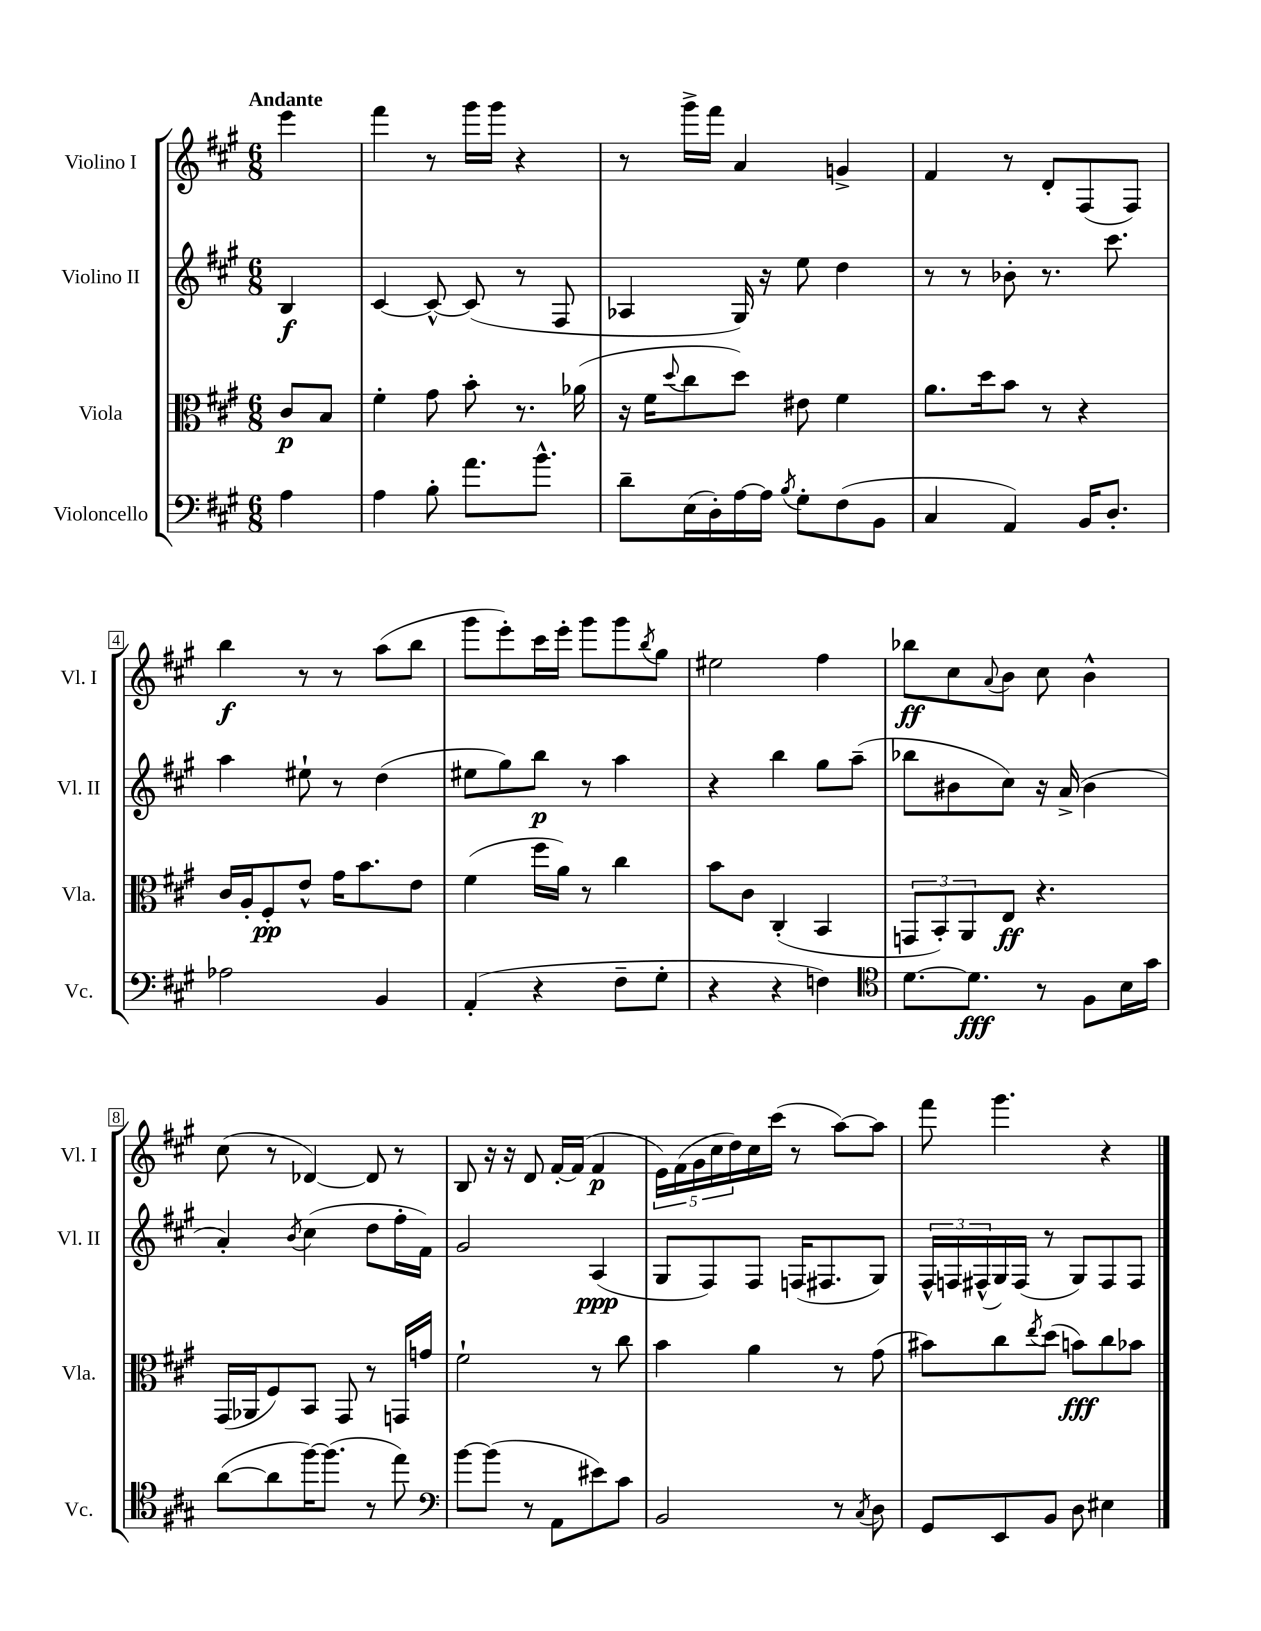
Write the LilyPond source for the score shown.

<<
\new StaffGroup <<
\new Staff = "s0" \with { instrumentName = "Violino I" shortInstrumentName = "Vl. I" } {
    \clef treble \key a \major \numericTimeSignature \time 6/8 \partial 4 \tempo "Andante"
    e'''4 |
    fis'''4 r8 gis'''16 gis'''16 r4 |
    r8 gis'''16-> fis'''16 a'4 g'4-> |
    fis'4 r8 d'8-. fis8( fis8) |
    b''4\f r8 r8 a''8( b''8 |
    gis'''8 e'''8-.) cis'''16 e'''16-. gis'''8 gis'''8 \acciaccatura { b''8 } gis''8 |
    eis''2 fis''4 |
    bes''8\ff cis''8 \appoggiatura { a'8 } b'8 cis''8 b'4-^ |
    cis''8( r8 des'4~) des'8 r8 |
    b8 r16 r16 d'8 fis'16~-. fis'16( fis'4\p |
    \tuplet 5/4 { e'16) fis'16( gis'16 cis''16 d''16) } cis''16 cis'''16( r8 a''8~) a''8 |
    fis'''8 gis'''4. r4 \bar "|." |
}
\new Staff = "s1" \with { instrumentName = "Violino II" shortInstrumentName = "Vl. II" } {
    \clef treble \key a \major \numericTimeSignature \time 6/8 \partial 4
    b4\f |
    cis'4~ cis'8~-^ cis'8( r8 fis8 |
    aes4 gis16) r16 e''8 d''4 |
    r8 r8 bes'8-. r8. cis'''8. |
    a''4 eis''8-! r8 d''4( |
    eis''8 gis''8) b''8\p r8 a''4 |
    r4 b''4 gis''8 a''8--( |
    bes''8 bis'8 cis''8) r16 a'16->( bis'4 |
    a'4-.) \acciaccatura { b'8 } cis''4( d''8 fis''16-. fis'16) |
    gis'2 a4\ppp( |
    gis8 fis8) fis8 f16( fis8. gis8) |
    \tuplet 3/2 { fis16-^ f16 fis16-^( } gis16) fis16( r8 gis8) fis8 fis8 \bar "|." |
}
\new Staff = "s2" \with { instrumentName = "Viola" shortInstrumentName = "Vla." } {
    \clef alto \key a \major \numericTimeSignature \time 6/8 \partial 4
    cis'8\p b8 |
    fis'4-. gis'8 b'8-. r8. aes'16( |
    r16 fis'16 \appoggiatura { d''8 } cis''8 d''8) eis'8 fis'4 |
    a'8. d''16 b'8 r8 r4 |
    cis'16 a16-. fis8-.\pp e'8-^ gis'16 b'8. e'8 |
    fis'4( fis''16 a'16) r8 cis''4 |
    b'8 cis'8 cis4-.( b,4 |
    \tuplet 3/2 { g,8 b,8-.) a,8 } e8\ff r4. |
    gis,16( aes,16 fis8) b,8 gis,8 r8 g,16 g'16 |
    fis'2-! r8 cis''8 |
    b'4 a'4 r8 gis'8( |
    bis'8) cis''8 \acciaccatura { e''8 } d''8( b'8\fff) cis''8 bes'8 \bar "|." |
}
\new Staff = "s3" \with { instrumentName = "Violoncello" shortInstrumentName = "Vc." } {
    \clef bass \key a \major \numericTimeSignature \time 6/8 \partial 4
    a4 |
    a4 b8-. a'8. b'8.-^ |
    d'8-- e16( d16-.) a16~ a16 \acciaccatura { b8 } gis8-. fis8( b,8 |
    cis4 a,4) b,16 d8.-. |
    aes2 b,4 |
    a,4-.( r4 fis8-- gis8-. |
    r4 r4 f4) |
    \clef tenor d'8.~ d'8.\fff r8 fis8 b16 gis'16 |
    a'8~( a'8 fis''16~) fis''8.( r8 e''8) |
    \clef bass b'8~ b'8( r8 a,8 eis'8) cis'8 |
    b,2 r8 \acciaccatura { cis8 } d8 |
    gis,8 e,8 b,8 d8 eis4 \bar "|." |
}
>>
>>
\layout { \context { \Score \override BarNumber.stencil = #(make-stencil-boxer 0.1 0.3 ly:text-interface::print) } }
